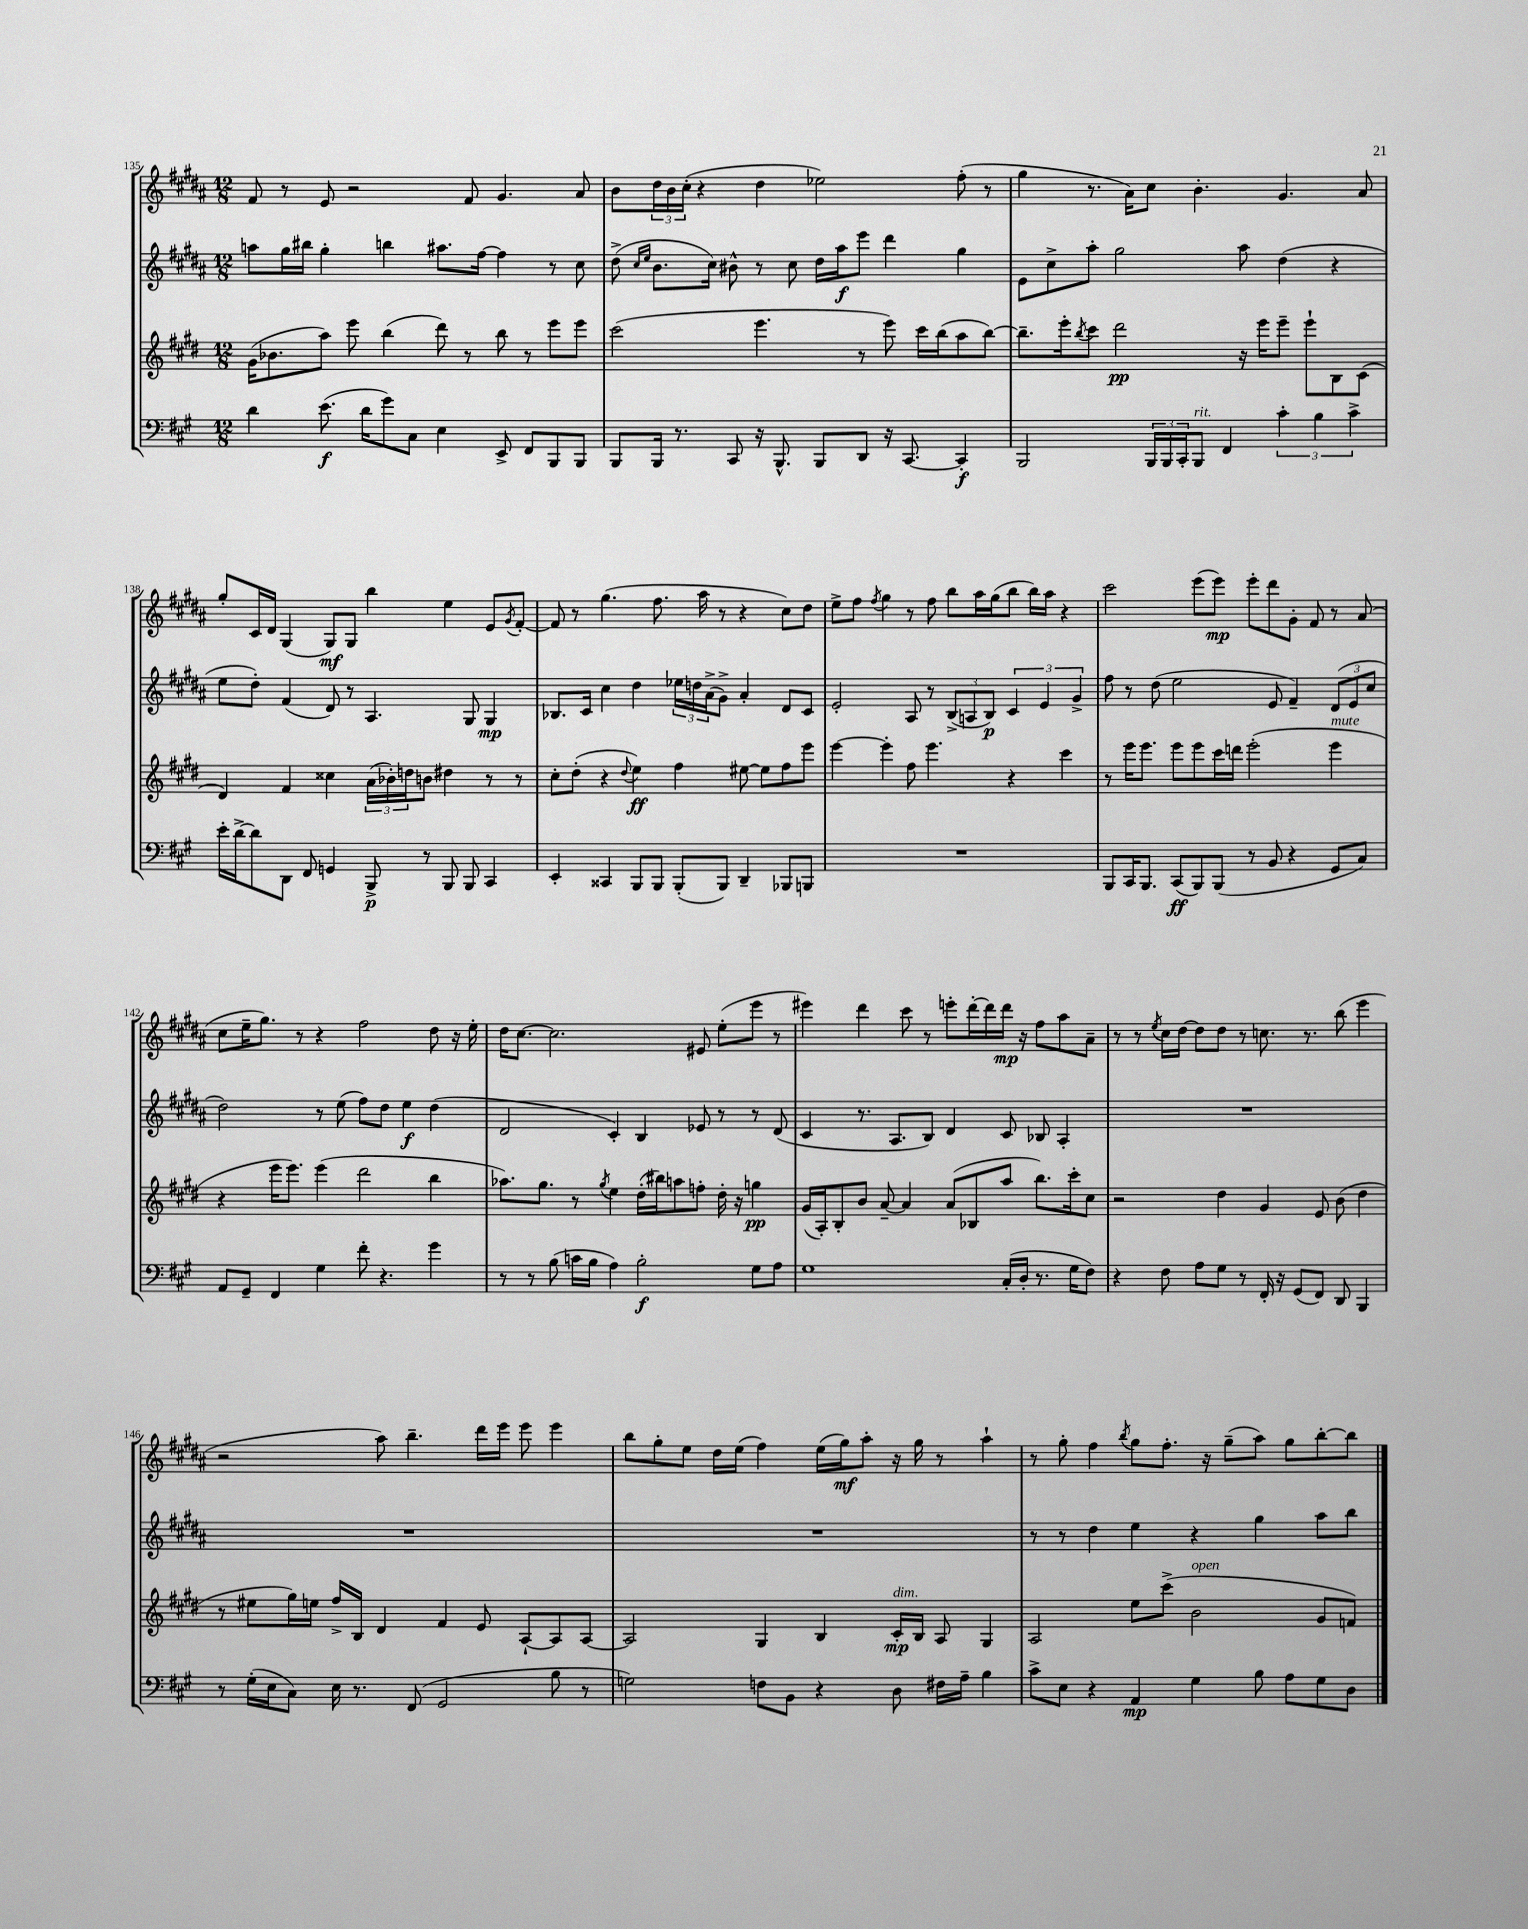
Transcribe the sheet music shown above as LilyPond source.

<<
\new StaffGroup <<
\new Staff = "s0" {
    \clef treble \key b \major \numericTimeSignature \time 12/8
    fis'8 r8 e'8 r2 fis'8 gis'4. ais'8 |
    b'8 \tuplet 3/2 { dis''16 b'16 cis''16-.( } r4 dis''4 ees''2) fis''8-.( r8 |
    gis''4 r8. ais'16) cis''8 b'4.-. gis'4. ais'8 |
    gis''8-. cis'16 dis'16 gis4( gis8\mf) gis8 b''4 e''4 e'8 \acciaccatura { gis'8 } fis'8~-. |
    fis'8 r8 gis''4.( fis''8. ais''16 r8 r4 cis''8) dis''8 |
    e''8-> fis''8 \acciaccatura { fis''8 } gis''4 r8 fis''8 b''8 ais''16 gis''16( b''8 b''16) ais''16 r4 |
    cis'''2 e'''8( e'''8\mp) e'''8-. dis'''8 gis'8-. fis'8 r8 ais'8( |
    cis''8 e''16-- gis''8.) r8 r4 fis''2 dis''8 r16 e''16-. |
    dis''16 cis''8.~ cis''2. eis'8 e''8-.( e'''8 r8 |
    eis'''4) dis'''4 cis'''8 r8 e'''8-. dis'''16~-. dis'''16 dis'''16\mp r16 fis''8 ais''8 ais'8-- |
    r8 r8 \acciaccatura { e''8 } cis''16 dis''16~ dis''8 dis''8 r8 c''8. r8. b''8( e'''4 |
    r2 ais''8) b''4.-- dis'''16 e'''16 e'''8 e'''4 |
    b''8 gis''8-. e''8 dis''16 e''16( fis''4) e''16( gis''16\mf) ais''8-. r16 gis''16 r8 ais''4-! |
    r8 gis''8-. fis''4 \acciaccatura { b''8 } gis''8 fis''8.-. r16 gis''8--( ais''8) gis''8 b''8~-. b''8 \bar "|." |
}
\new Staff = "s1" {
    \clef treble \key b \major \numericTimeSignature \time 12/8
    a''8 gis''16 bis''16 gis''4-. b''4 ais''8. fis''16~ fis''4 r8 cis''8 |
    dis''8->( \grace { cis''16 e''16 } b'8. cis''16) bis'8-^ r8 cis''8 dis''16 ais''16\f e'''8 dis'''4 gis''4 |
    e'8 cis''8-> ais''8-. gis''2 ais''8 dis''4( r4 |
    e''8 dis''8-.) fis'4( dis'8) r8 ais4. gis8 gis4\mp |
    bes8. cis'16 cis''4 dis''4 \tuplet 3/2 { ees''16 d''16 ais'16->( } gis'8->) ais'4-. dis'8 cis'8 |
    e'2-. ais8 r8 \tuplet 3/2 { b8->( a8 b8\p) } \tuplet 3/2 { cis'4 e'4 gis'4-> } |
    fis''8 r8 dis''8( e''2 e'8 fis'4--) \tuplet 3/2 { dis'8( e'8 cis''8 } |
    dis''2) r8 e''8( fis''8) dis''8 e''4\f dis''4( |
    dis'2 cis'4-.) b4 ees'8 r8 r8 dis'8( |
    cis'4 r8. ais8. b8) dis'4 cis'8 bes8 ais4-. |
    R1. |
    R1. |
    R1. |
    r8 r8 dis''4 e''4 r4 gis''4 ais''8 b''8 \bar "|." |
}
\new Staff = "s2" {
    \clef treble \key e \major \numericTimeSignature \time 12/8
    gis'16( bes'8. a''8) e'''8 b''4( dis'''8) r8 b''8 r8 e'''8 e'''8 |
    cis'''2( e'''4. r8 e'''8) cis'''16 b''16( a''8 b''8~) |
    b''8.-- e'''16-. \acciaccatura { b''8 } cis'''8 dis'''2\pp r16 e'''16 e'''8-- e'''8-! b8 cis'8( |
    dis'4) fis'4 cisis''4 \tuplet 3/2 { a'16( bes'16-.) d''16 } b'8 dis''4 r8 r8 |
    cis''8-. dis''8-.( r4 \appoggiatura { dis''8 } e''4\ff) fis''4 eis''8~ eis''8 fis''8 e'''8 |
    e'''4~ e'''4-. fis''8 e'''4. r4 cis'''4 |
    r8 e'''16 e'''8. e'''8 e'''8 cis'''16 d'''16 e'''2-.( e'''4^\markup { \italic "mute" } |
    r4 e'''16 e'''8.) e'''4( dis'''2 b''4 |
    aes''8.) gis''8. r8 \acciaccatura { gis''8 } e''4 dis''16-.( bis''16) a''8 f''8-. dis''16-. r16 g''4\pp |
    gis'16( a16-.) b8-. b'8 a'8~-- a'4 a'8( bes8 a''8 b''8.) cis'''16-. cis''8 |
    r2 dis''4 gis'4 e'8 b'8( dis''4 |
    r8 eis''8 gis''16) e''16 fis''16-> b16 dis'4 fis'4 e'8 a8~-! a8 a8~ |
    a2 gis4 b4 cis'16-.\mp^\markup { \italic "dim." } b16 a8 gis4 |
    a2 e''8 cis'''8->( b'2^\markup { \italic "open" } gis'8 f'8) \bar "|." |
}
\new Staff = "s3" {
    \clef bass \key a \major \numericTimeSignature \time 12/8
    d'4 e'8.\f( d'16 gis'8) cis8 e4 e,8-> fis,8 b,,8 b,,8 |
    b,,8 b,,16 r8. cis,8 r16 b,,8.-^ b,,8 d,8 r16 cis,8.~ cis,4-.\f |
    b,,2 \tuplet 3/2 { b,,16 b,,16 cis,16-. } b,,8^\markup { \italic "rit." } fis,4 \tuplet 3/2 { cis'4-. b4 cis'4-> } |
    e'16-. d'16~-> d'8 d,8 fis,8 g,4 b,,8->\p r8 b,,8 b,,8 cis,4 |
    e,4-. cisis,4 b,,8 b,,8 b,,8-.( b,,8) d,4-- bes,,8 b,,8 |
    R1. |
    b,,8 cis,16 b,,8. cis,8\ff( b,,8) b,,8( r8 b,8 r4 gis,8 cis8) |
    a,8 gis,8-- fis,4 gis4 fis'8-. r4. gis'4 |
    r8 r8 b8( c'16 b16 a4) b2-.\f gis8 a8 |
    gis1 cis16-.( d16-. r8. gis16 fis8) |
    r4 fis8 a8 gis8 r8 fis,16-. r16 gis,8( fis,8) d,8 b,,4 |
    r8 gis16-.( e16 cis8) e16 r8. fis,8( gis,2 b8 r8 |
    g2) f8 b,8 r4 d8 fis16 a16-- b4 |
    cis'8-> e8 r4 a,4\mp gis4 b8 a8 gis8 d8 \bar "|." |
}
>>
>>
\layout { \context { \Score currentBarNumber = #135 } }
